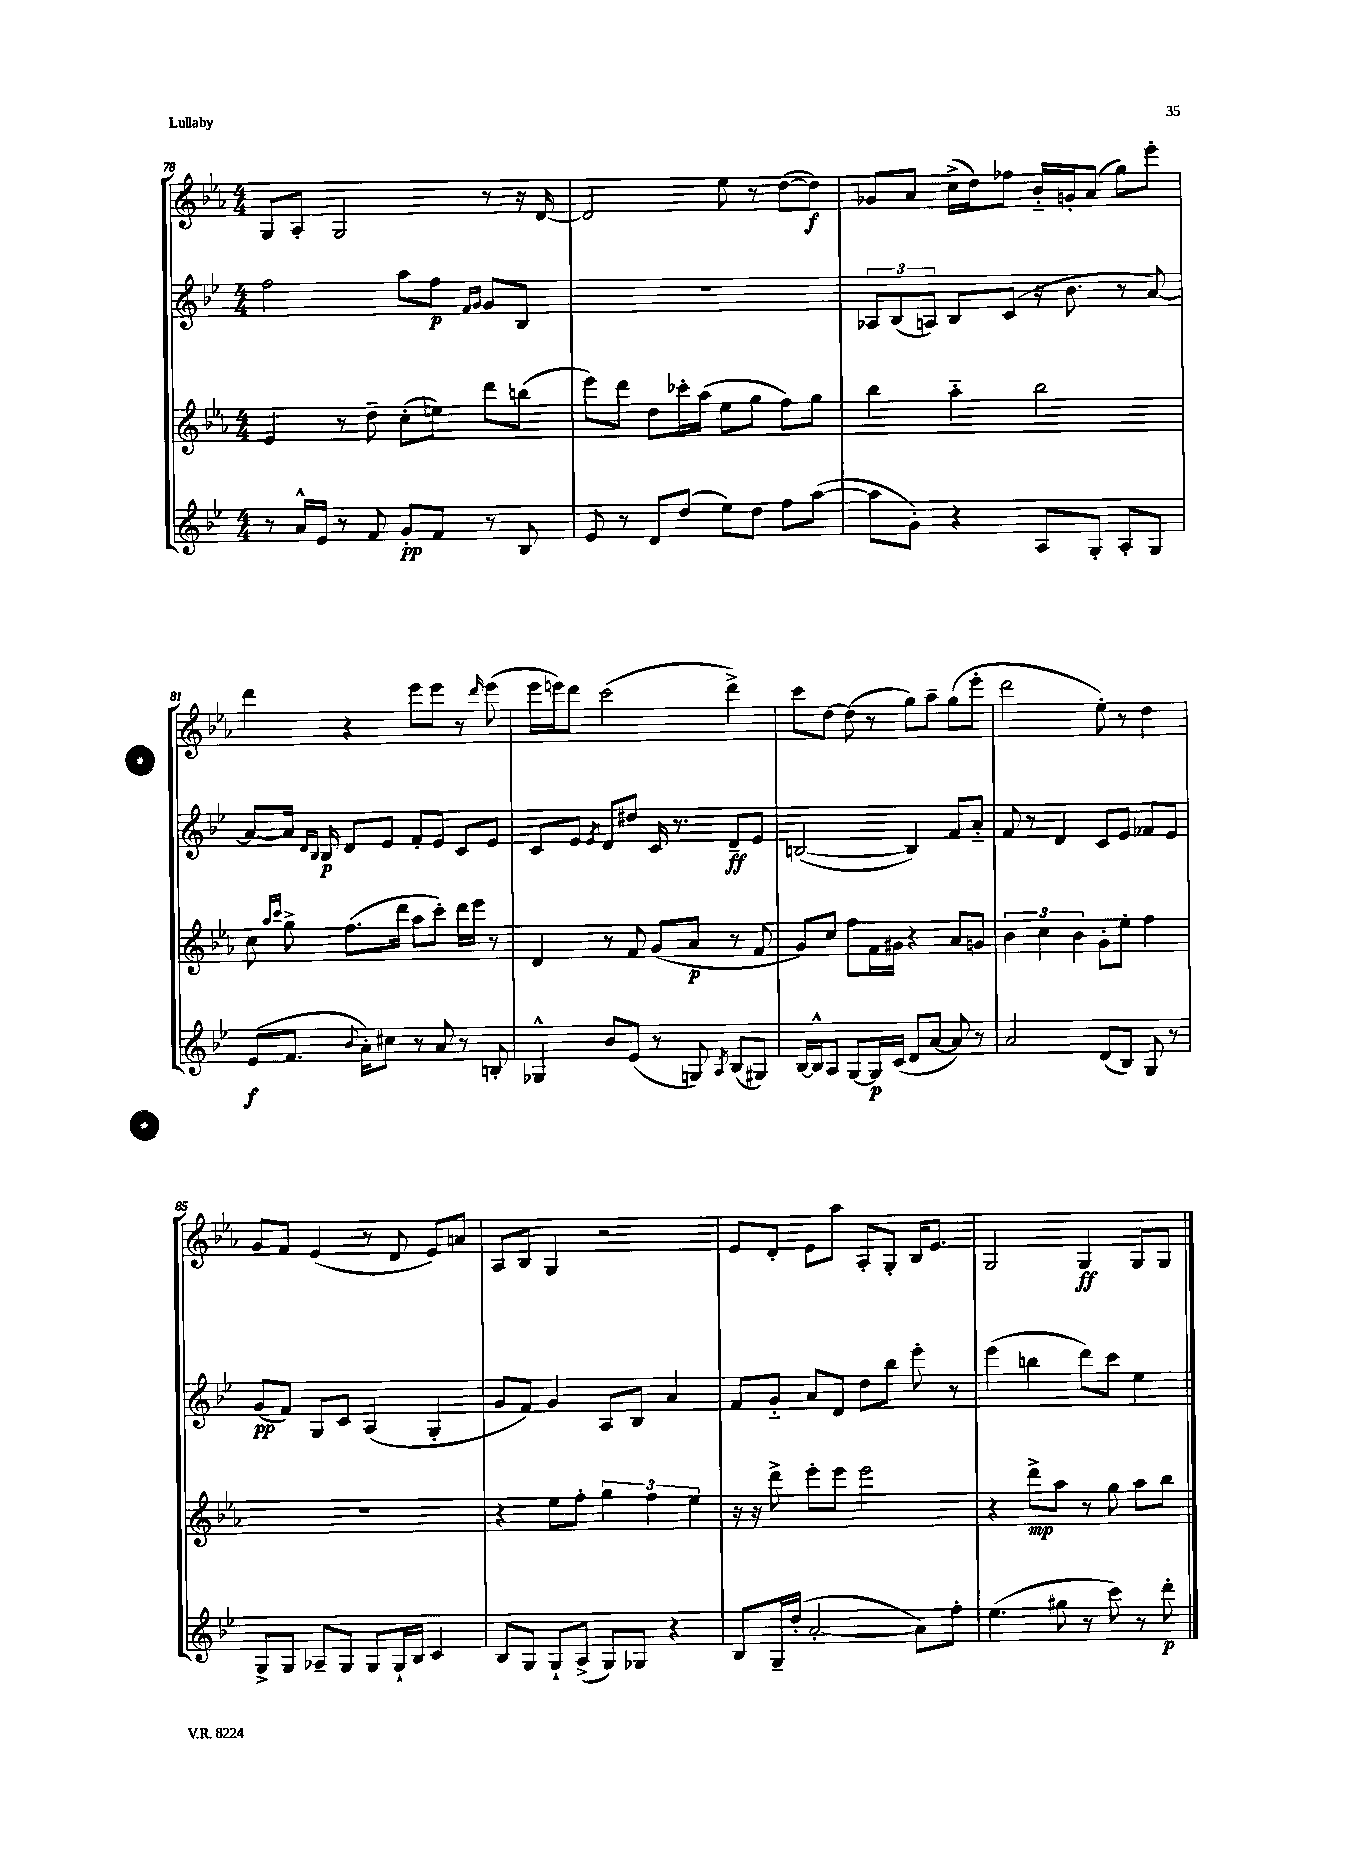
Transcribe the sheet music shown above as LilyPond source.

<<
\new StaffGroup <<
\new Staff = "s0" {
    \clef treble \key ees \major \numericTimeSignature \time 4/4
    \autoBeamOff g8[ aes8]-. g2 r8 r16 d'16~ |
    d'2 ees''8 r8 d''8[~( d''8]\f) |
    ges'8[ aes'8] c''16[->( d''16) fes''8] bes'16[-_ g'16-. aes'8]( g''8[) ees'''8]-. |
    d'''4 r4 ees'''8[ ees'''8] r8 \grace { d'''16 } ees'''8( |
    ees'''16[ e'''16) d'''8] c'''2( d'''4->) |
    c'''8[ d''8]~ d''8( r8 g''8[) aes''8]-- g''8[( ees'''8]-. |
    d'''2 ees''8-.) r8 d''4 |
    g'8[ f'8] ees'4( r8 d'8 ees'8[) a'8] |
    aes8[ bes8] g4 r2 |
    ees'8[ d'8]-. ees'8[ aes''8] aes8[-. g8]-. bes16[ ees'8.] |
    g2 g4\ff g8[ g8] \bar "|." |
}
\new Staff = "s1" {
    \clef treble \key bes \major \numericTimeSignature \time 4/4
    \autoBeamOff f''2 a''8[ f''8]\p \grace { f'16[ g'16] } g'8[ bes8] |
    R1 |
    \tuplet 3/2 { aes8[ bes8( a8]) } bes8[ c'8]( r16 bes'8. r8 a'8~) |
    a'8[~ a'16] \grace { d'16[ bes16] } bes16\p d'8[ ees'8] f'8[-. ees'8] c'8[ ees'8] |
    c'8[ ees'8] \acciaccatura { ees'8 } d'8[ dis''8] c'16 r8. d'8[--\ff ees'8] |
    b2~( b4) f'8[ a'8]-_ |
    f'8 r8 d'4 c'8[ ees'8] fes'8[ ees'8] |
    g'8[\pp( f'8]) g8[ c'8] a4( g4-. |
    g'8[ f'8]) g'4 a8[ bes8] a'4 |
    f'8[ g'8]-_ a'8[ d'8] d''8[ bes''8] ees'''8-. r8 |
    ees'''4( b''4 d'''8[) c'''8] ees''4 \bar "|." |
}
\new Staff = "s2" {
    \clef treble \key ees \major \numericTimeSignature \time 4/4
    \autoBeamOff ees'4 r8 d''8-- c''8[-.( e''8]) d'''8[ b''8]( |
    ees'''8[) d'''8] d''8[ ces'''16-. aes''16]( ees''8[ g''8] f''8[) g''8] |
    bes''4 aes''4-_ bes''2 |
    c''8 \grace { aes''16[ c'''16] } g''8-> f''8.[( d'''16] aes''8[ c'''8]-.) d'''16[ ees'''16] r8 |
    d'4 r8 f'8 g'8[( aes'8]\p r8 f'8 |
    g'8[) c''8] f''8[ f'16 gis'16] r4 aes'8[ g'8] |
    \tuplet 3/2 { bes'4 c''4 bes'4 } g'8[-. ees''8]-. f''4 |
    R1 |
    r4 ees''8[ f''8]-. \tuplet 3/2 { g''4 f''4 ees''4 } |
    r16 r16 d'''8-> ees'''8[-. ees'''8] ees'''2 |
    r4 d'''8[->\mp aes''8] r8 g''8 aes''8[ bes''8] \bar "|." |
}
\new Staff = "s3" {
    \clef treble \key bes \major \numericTimeSignature \time 4/4
    \autoBeamOff r8 a'16[-^ ees'16] r8 f'8 g'8[-.\pp f'8] r8 bes8 |
    ees'8 r8 d'8[ d''8]( ees''8[) d''8] f''8[ a''8]~( |
    a''8[ g'8]-.) r4 a8[ g8]-. a8[-. g8] |
    ees'8[\f( f'8.] \appoggiatura { bes'8 } a'16[-.) cis''8] r8 a'8 r8 b8-. |
    ges4-^ bes'8[ ees'8]( r8 g8) \acciaccatura { a8 } bes8[( gis8]) |
    bes16[~ bes16-^ a8] g8[~ g16\p c'16]( d'8[ a'8]~ a'8) r8 |
    a'2 d'8[( bes8]) g8 r8 |
    g8[-> g8] aes8[-- g8] g8[ g16-! bes16] c'4 |
    bes8[ g8] g8[-! a8]->( g8[) ges8] r4 |
    bes8[ g16-- d''16]-.( a'2~-. a'8[) f''8]-. |
    ees''4.( gis''8 r8 c'''8) r8 d'''8-.\p \bar "|." |
}
>>
>>
\layout { \context { \Score currentBarNumber = #78 } }
